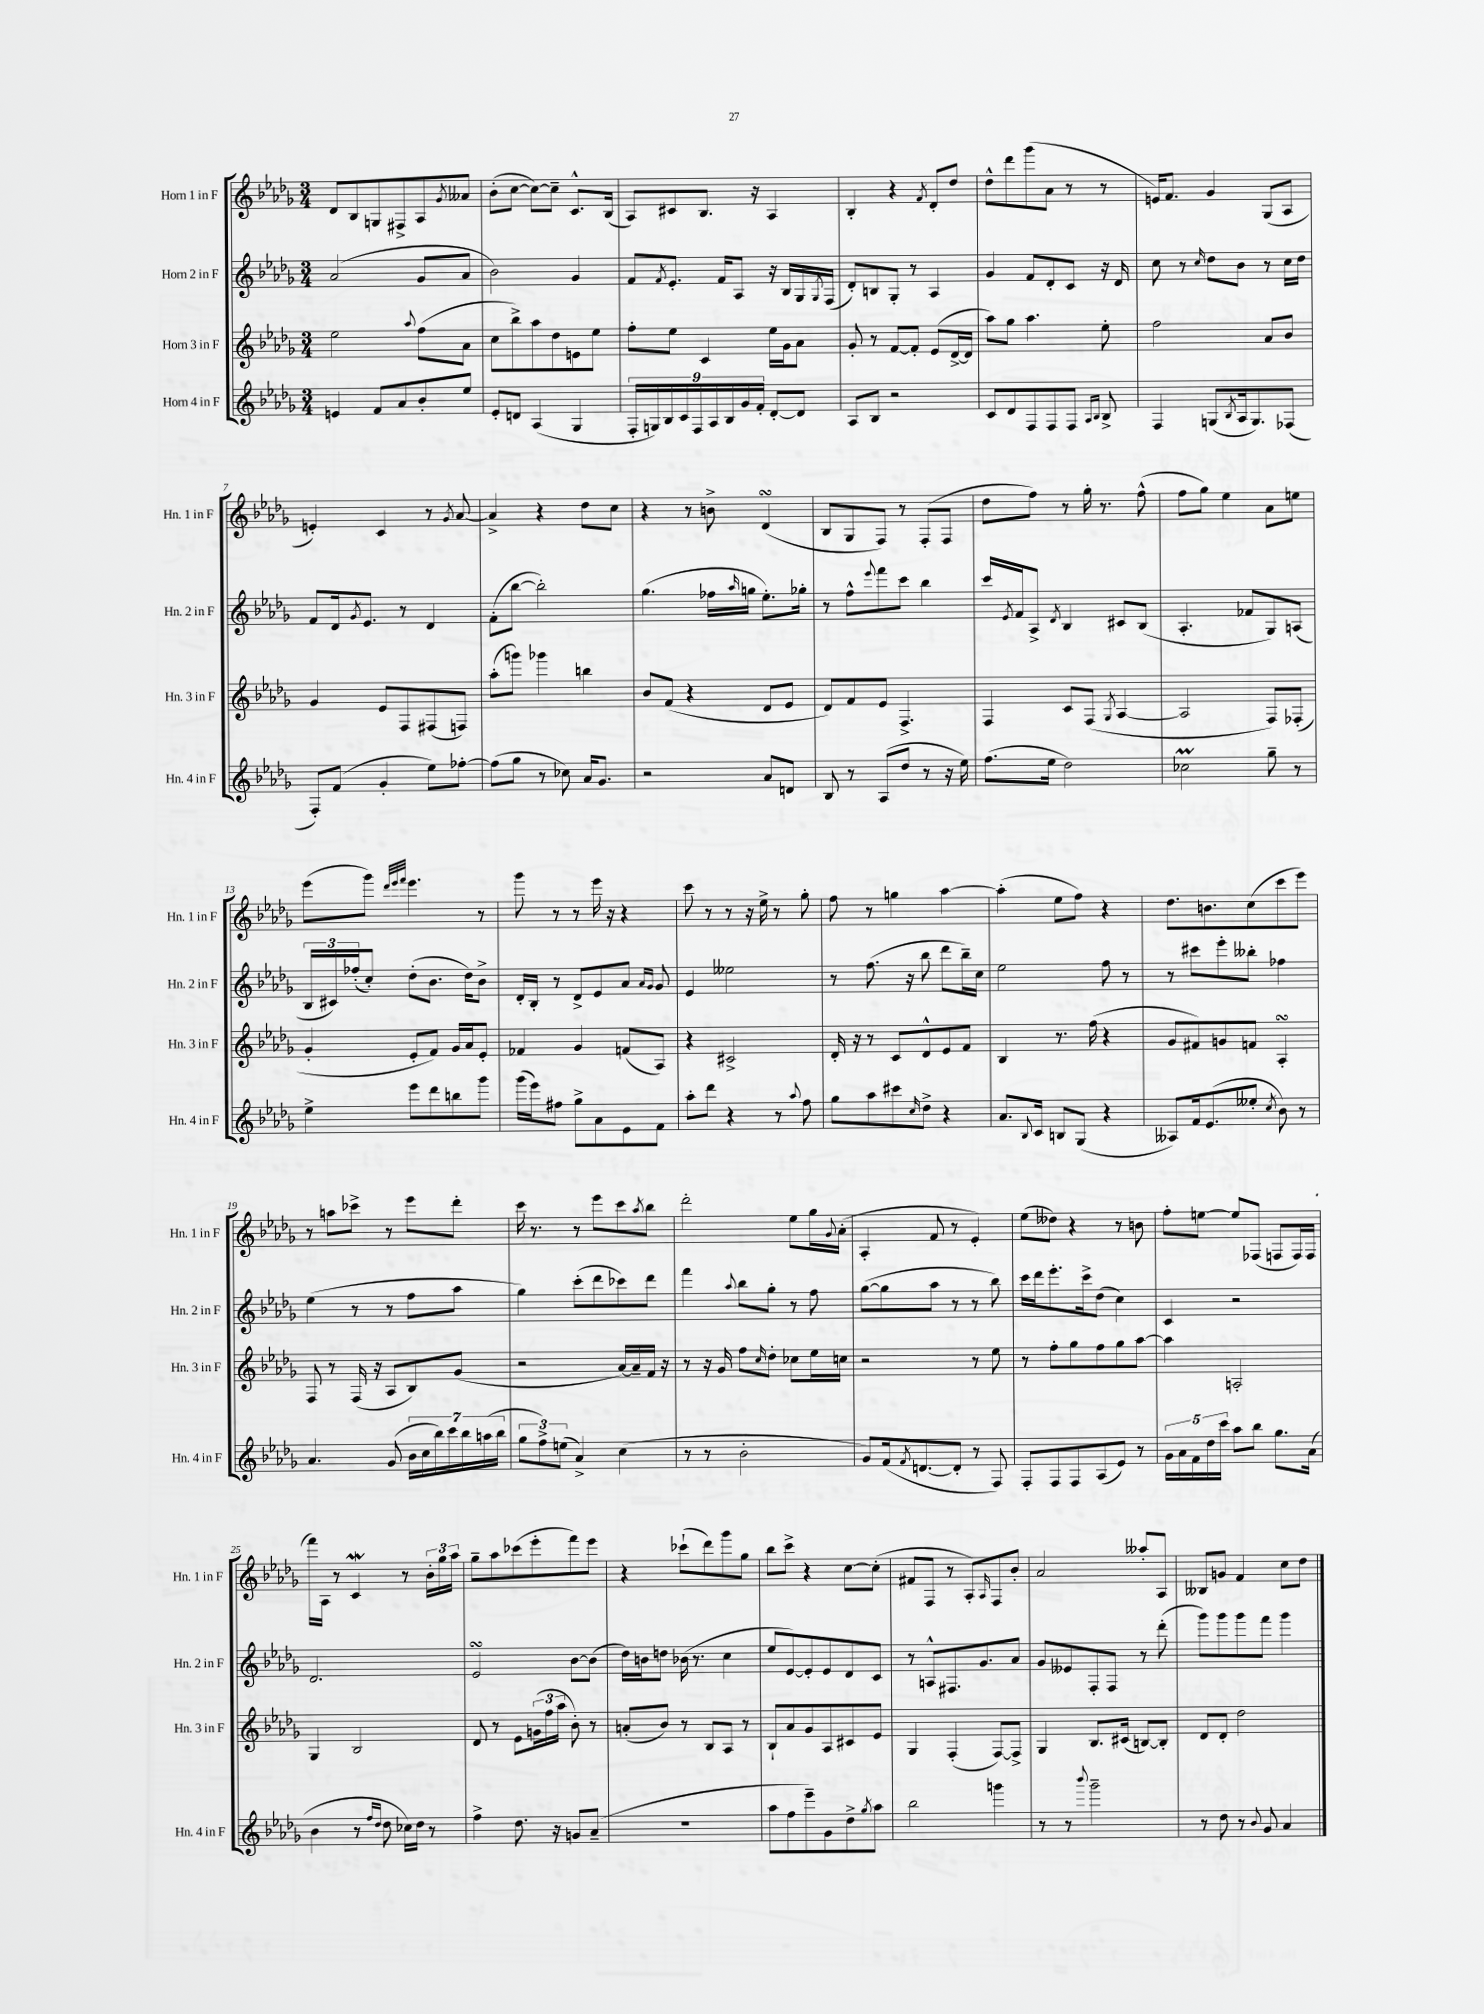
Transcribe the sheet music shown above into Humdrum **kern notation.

**kern	**kern	**kern	**kern
*part4	*part3	*part2	*part1
*staff4	*staff3	*staff2	*staff1
*I"Horn 4 in F	*I"Horn 3 in F	*I"Horn 2 in F	*I"Horn 1 in F
*I'Hn. 4 in F	*I'Hn. 3 in F	*I'Hn. 2 in F	*I'Hn. 1 in F
*clefG2	*clefG2	*clefG2	*clefG2
*k[b-e-a-d-g-]	*k[b-e-a-d-g-]	*k[b-e-a-d-g-]	*k[b-e-a-d-g-]
*M3/4	*M3/4	*M3/4	*M3/4
=1	=1	=1	=1
4en/	2ee-\	(2a-/	8d-/L
.	.	.	8B-/
8f/L	.	.	8Gn/
8a-/	.	.	8F#X^/
.	8qqaa-/	.	.
8b-'/	(8ff\L	8g-/L	8A-/
.	.	.	8qg-/
8ee-/J	8a-\J	8a-/J	8a--X/J
=2	=2	=2	=2
8e-'/L	8cc\L	2b-\)	(8b-'\L
8dn/J	8bb-^\)	.	[8cc\J
(4A-/	8aa-\	.	8cc\L_)
.	8dd-\	.	8cc~\J]
4G-/	8en\	4g-/	8.c^^/L
.	8ee-\J	.	.
.	.	.	(16B-/Jk
=3	=3	=3	=3
18F'/LL	8ff'\L	8f/L	8A-/L)
18Gn/)	.	.	.
18B-/	.	.	.
.	.	8qf/	.
.	8ee-\J	8.e-'/J	8c#X/
18c/	.	.	.
18F/	.	.	.
.	4c/	.	8.B-/J
18A-/	.	.	.
.	.	16f/KL	.
18B-/	.	.	.
.	.	8A-/J	.
18g-/	.	.	.
.	.	.	16r
18f'/JJ	.	.	.
[8d-'/L	16ee-\LL	16r	4A-/
.	16g-\J	16B-/LL	.
8d-/J]	8a-\J	16G-/	.
.	.	8qG-/	.
.	.	(16F/JJ	.
=4	=4	=4	=4
8A-/L	8g-'/	8d-'/L)	4B-'/
8B-/J	8r	8Bn/	.
2r	[8f/L	8G-'/J	4r
.	8f'/J]	8r	.
.	.	.	8qf/
.	(8e-/L	4A-/	8d-'/L
.	[16d-^/L	.	8dd-/J
.	16d-/JJ]	.	.
=5	=5	=5	=5
8c/L	8aa-\L)	4g-/	8dd-^^\L
8d-/	8gg-\J	.	8ddd-\
8F/	4.aa-\	8f/L	(8ggg-\
8F/	.	8d-'/	8a-\J
8F/J	.	8c/J	8r
16qqA-/LL	.	.	.
16qqB-/JJ	.	.	.
8B-^/	8ee-'\	16r	8r
.	.	16d-/	.
=6	=6	=6	=6
4F/	2ff\	8cc\	16en/KL)
.	.	.	8.f/J
.	.	8r	.
.	.	16qqcc/	.
(8Gn/L	.	8dd-\L	4g-/
8qB-/	.	.	.
16A-/k	.	8b-\J	.
8.G/)	.	.	.
.	8a-/L	8r	(8G-/L
(8F-X/J	8b-/J	16cc\LL	8A-/J
.	.	16dd-\JJ	.
!!LO:LB:g=z
=7	=7	=7	=7
8F'/L)	4g-/	8f/L	4en'/)
(8f/J	.	16d-/k	.
.	.	8qg-/	.
.	.	8.e-/J	.
4g-'/	8e-/L	.	4c/
.	8F/	8r	.
8ee-\L)	(8F#X/	4d-/	8r
.	.	.	8qg-/
[8ff-X'\J	8Fn/J)	.	[8a-/
=8	=8	=8	=8
(8ff-\L]	(8aa-'\L	(8f'\L	4a-^/]
8gg-\J	8gggn\J)	[8bb-\J	.
8r	4ggg-X\	2bb-'\])	4r
8cc-X\)	.	.	.
16a-/KL	4bbn\	.	8dd-\L
8.g-/J	.	.	.
.	.	.	8cc\J
=9	=9	=9	=9
2r	8b-/L	(4.gg-\	4r
.	(8f/J	.	.
.	4r	.	8r
.	.	16ff-X\LL	8bn^\
.	.	16qqaa-/	.
.	.	16ggn\JJ	.
8a-/L	8d-/L	8.ee-'\L)	(4d-sSSs/
8dn/J	8e-/J	.	.
.	.	16gg-X'\Jk	.
=10	=10	=10	=10
8B-/	8d-/L)	8r	8B-/L
8r	8f/	8ff^^\L	8G-/
.	.	8qqeee-/	.
(8A-/L	8e-/J	8fff\	8F/J)
8dd-/J	4.F^/	8ccc\J	8r
8r	.	4bb-\	(8F'/L
16r	.	.	8F/J
16ee-\)	.	.	.
=11	=11	=11	=11
(8.ff\L	4F/	16ccc/LL	8dd-\L
.	.	8qe-/	.
.	.	16f/J	.
.	.	8A-^/J	8ff\J)
16ee-\Jk	.	.	.
.	.	8qd-/	.
2dd-\)	8c/L	4B-/	8r
.	(8F/J	.	16gg-'\
.	.	.	8.r
.	8qG-/	.	.
.	[4A-/	8c#X/L	.
.	.	(8B-/J	(8ff^^\
=12	=12	=12	=12
2cc-XM\	2A-/]	4.A-'/	8ff\L
.	.	.	8gg-\J)
.	.	.	4ee-\
.	.	8f-X/L	.
8gg-~\	8F/L)	8G-/)	8a-\L
8r	(8F-X'/J	(8An/J	8een\J
!!LO:LB:g=z
=13	=13	=13	=13
4ee-^\	4g-'/	24B-/LL	(8eee-\L
.	.	24c#X/)	.
.	.	(24ff-X'/J	.
.	.	8cc'/J)	8ggg-\J)
.	.	.	32qqddd-/LLL
.	.	.	32qqeee-/
.	.	.	32qqfff/JJJ
8eee-\L	8e-'/L	(8dd-'\L	4.eee-\
8ddd-\	8f/J)	8.b-\J	.
8bbn\	16g-/LL	.	.
.	16a-/J	16dd-\KL)	.
8ggg-\J	8e-'/J	8b-^\J	8r
=14	=14	=14	=14
(16ggg-\LL	4f-X/	16d-'/LL	8ggg-\
16eee-\J)	.	16B-'/JJ	.
8ff#X\J	.	8r	8r
8gg-^\L	4g-/	8d-^/L	8r
8a-\	.	8e-/	16eee-\
.	.	.	16r
8e-\	(8fn/L	8a-/J	4r
.	.	16qqa-/LL	.
.	.	16qqg-/JJ	.
8f\J	8A-/J)	8g-/	.
=15	=15	=15	=15
8aa-'\L	4r	4e-/	8ccc\
8ddd-\J	.	.	8r
4r	2c#X^/	2ee--X\	8r
.	.	.	16r
.	.	.	16ee-^\
8r	.	.	8r
8qqaa-/	.	.	.
8ff\	.	.	8gg-'\
=16	=16	=16	=16
8gg-\L	16d-'/	8r	8ff\
.	16r	.	.
8aa-\	8r	(8.ff\	8r
8ccc#X\	8c/L	.	4ggn\
.	.	16r	.
16qqcc/	.	.	.
8dd-^\J	8d-^^/	8bb-\	.
4r	8e-/	8ddd-\L	[4aa-\
.	8f/J	16bb-~\L)	.
.	.	16cc\JJ	.
=17	=17	=17	=17
8.a-/L	4B-/	2ee-\	(4aa-'\]
8qqB-/	.	.	.
16c/Jk	.	.	.
8Bn/L	8.r	.	8ee-\L
(8G-/J	.	.	8ff\J)
.	(16ff\	.	.
4r	4r	8ff\	4r
.	.	8r	.
=18	=18	=18	=18
8A--X/L)	8g-/L	8r	8.dd-\L
16f/k	8f#X/)	8ccc#X\L	.
(8.e-/	.	.	8.bn\
.	8gn/	8eee-'\	.
8ee--X'/J	8fn/J	8bb--X'\J	(8cc\
8qcc/	.	.	.
8b-\)	4A-sSSS'/	4ff-X\	8ccc\
8r	.	.	8eee-\J)
!!LO:LB:g=z
=19	=19	=19	=19
4.a-/	8F/	(4ee-\	8r
.	8r	.	8aan\L
.	(16F/	8r	8ccc-X^\J
.	16r	.	.
(8g-/	8A-/L	8r	8r
28b-\LL	8B-/)	8ff\L	8eee-\L
28cc\	.	.	.
28bb-\)	.	.	.
28ccc\	.	.	.
.	(8g-/J	8aa-\J	8ddd-'\J
28bb-\	.	.	.
(28aan\	.	.	.
28bb-\JJ	.	.	.
=20	=20	=20	=20
12gg-\L	2r	4gg-\)	16ccc\
.	.	.	8.r
12ff^\)	.	.	.
(12een\J	.	.	.
4a-^/)	.	(8ccc'\L	8r
.	.	8ddd-\	8eee-\L
(4cc\	[16a-/LL)	8ccc-X\)	8ccc\
.	16a-~/]	.	.
.	.	.	8qaa-/
.	16f/JJ	8ddd-\J	8bb-\J
.	16r	.	.
=21	=21	=21	=21
8r	8r	4fff\	2ddd-'\
8r	16r	.	.
.	16g-/	.	.
.	.	8qqaa-/	.
2b-'\	8ff\L	8bb-\L	.
.	16qqcc/	.	.
.	8dd-'\J	8gg-'\J	.
.	8cc-X\L	8r	8ee-\L
.	16ee-\L	8ff\	16gg-\L
.	.	.	8qqg-/
.	16ccn\JJ	.	(16a-'\JJ
=22	=22	=22	=22
8g-/L)	2r	([8gg-\L	4A-'/
(16f/k	.	8gg-\]	.
8qf/	.	.	.
[8.dn/	.	.	.
.	.	8aa-\J	8f/
8d'/J]	.	8r	8r
8r	8r	8r	4e-'/)
8F/)	8ee-\	8bb-\)	.
=23	=23	=23	=23
8F'/L	8r	16ccc\LL	(8ee-\L
.	.	16ddd-\J	.
8F/	8ff'\L	8.eee-'\	8dd--X\J)
8F/	8gg-\	.	4r
.	.	16ccc^\k	.
(8A-/	8ff\	(8dd-\J	.
8e-/J)	8gg-\	4cc\)	8r
8r	[8aa-\J	.	8bn\
=24	=24	=24	=24
20g-\LL	4aa-\]	4c/	8ff'\L
20a-\	.	.	.
20f\	.	.	.
.	.	.	[8een\J
20dd-\	.	.	.
20ccc\JJ	.	.	.
8aa-\L	2An'/	2r	8ee/L]
8bb-\J	.	.	(8F-X/J
8.gg-\L	.	.	8Fn/L
.	.	.	16F/L)
(16a-\Jk	.	.	(16F/JJ
!!LO:LB:g=z
=25	=25	=25	=25
4b-\	4G-/	2.d-/	16fff\LL)
.	.	.	16A-\JJ
.	.	.	8r
8r	2B-/	.	4cW/
16qqff/LL	.	.	.
16qqdd-/JJ	.	.	.
8dd-\	.	.	.
16cc-X\LL)	.	.	8r
16dd-\JJ	.	.	.
8r	.	.	24b-'\LL
.	.	.	24gg-\
.	.	.	24aa-\JJ
=26	=26	=26	=26
4ff^\	8d-/	2e-sSSS/	8gg-~\L
.	8r	.	8aa-\
8.dd-\	8e-\L	.	(8ccc-X\
.	(24gn\L	.	8eee-'\
.	24ff\	.	.
16r	.	.	.
.	24aa-\JJ	.	.
8gn/L	8b-'\)	[8b-\L	8fff\)
(8a-~/J	8r	(8b-\J]	8eee-\J
=27	=27	=27	=27
2.r	(8an'/L	16dd-\LL)	4r
.	.	16bn\J	.
.	8b-/J)	8ddn\J	.
.	8r	(16b-X\	(8ccc-X`\L
.	.	8.r	.
.	8B-/L	.	8ddd-\)
.	8A-/J	4cc\	8ggg-\
.	8r	.	8gg-\J
=28	=28	=28	=28
8aa-\L	8B-`/L	8ee-/L	8bb-\L
8ff\	8a-/	[8e-/)	8ccc^\J
8eee-~\)	8g-/	8e-'/]	4r
8g-\	8A-/	8e-/	.
8dd-^\	8c#X/	8d-/	[8cc\L
8qgg-/	.	.	.
8aa-\J	8e-/J	8c/J	(8cc'\J]
=29	=29	=29	=29
2bb-\	4G-/	8r	8f#X/L
.	.	8An^^/L	8F/J
.	(4F'/	8.F#X/	8r
.	.	.	8A-'/L)
.	.	8.g-/	.
.	.	.	16qqA-/
4gggn\	[8F/L)	.	8F/
.	8F^/J]	8a-/J	8b-'/J
=30	=30	=30	=30
8r	4G-/	8g-/L	2a-/
8r	.	8e--X/	.
8qqbbb-/	.	.	.
2ggg-~\	8.B-/L	8F'/	.
.	.	8F/J	.
.	(16c#X/Jk	.	.
.	[8Bn/L)	8r	8aa--X'/L
.	8B'/J]	(8ddd-'\	8A-/J
=31	=31	=31	=31
8r	8d-/L	8ggg-\L)	8B--X/L
8dd-\	8d-'/J	8ggg-\	8gn/J
8r	2dd-\	8ggg-\	4f/
8qqb-/	.	.	.
8g-/	.	8fff\J	.
4a-/	.	4ggg-\	8cc\L
.	.	.	8dd-\J
==	==	==	==
*-	*-	*-	*-
